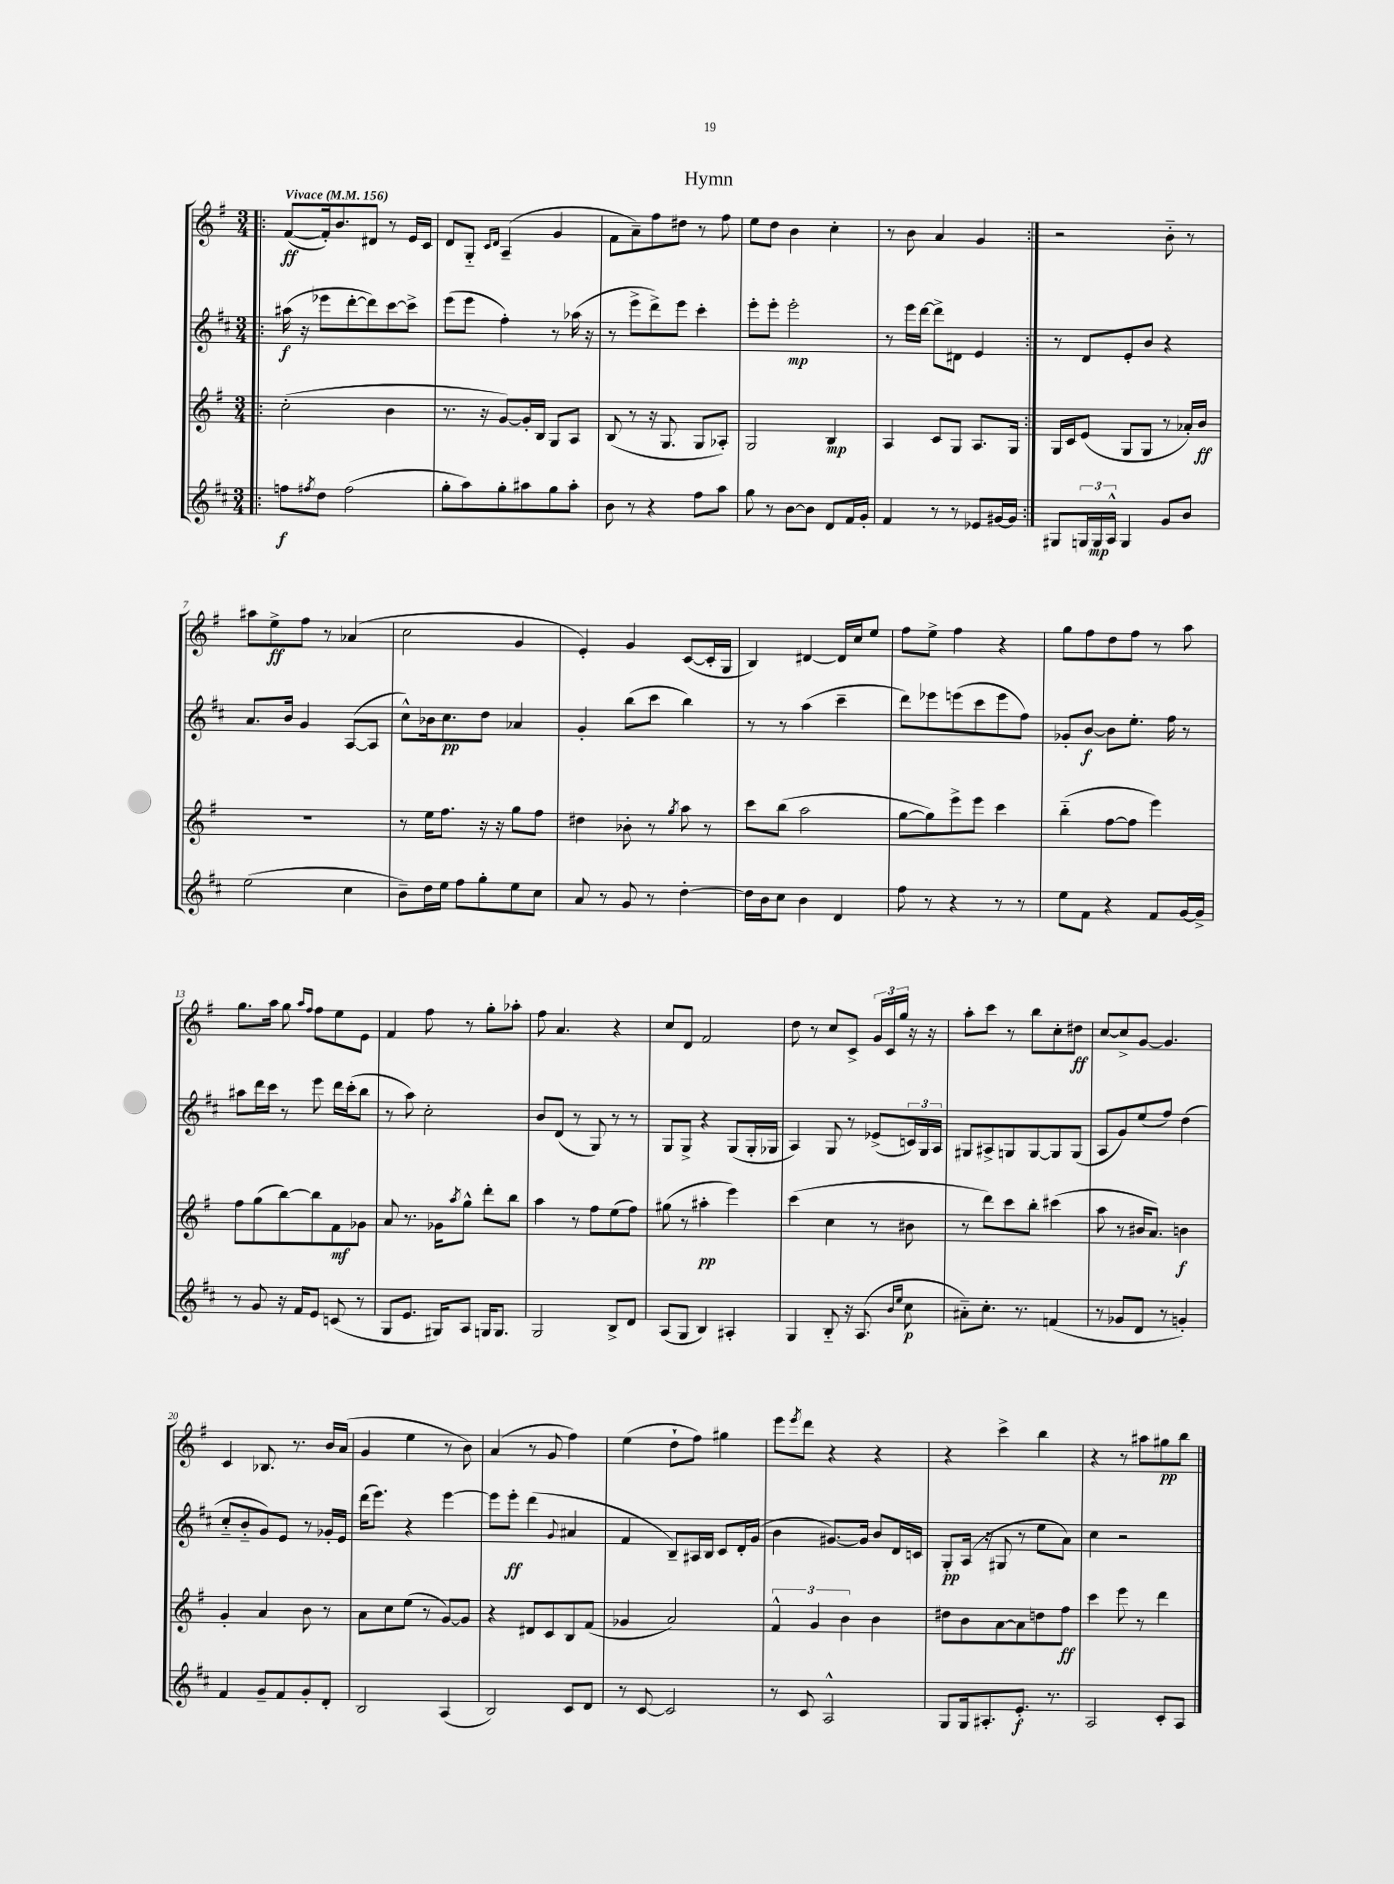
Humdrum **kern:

**kern	**kern	**kern	**kern
*staff4	*staff3	*staff2	*staff1
*clefG2	*clefG2	*clefG2	*clefG2
*k[f#c#]	*k[f#]	*k[f#c#]	*k[f#]
*M3/4	*M3/4	*M3/4	*M3/4
*MM156	*MM156	*MM156	*MM156
=!|:	=!|:	=!|:	=!|:
8ff	(2cc'	(16aa#	([8f#
.	.	16r	.
8qff#	.	.	.
8dd	.	8eee-	16f#'])
.	.	.	8.b
(2ff#	.	[8ddd'	.
.	.	8ddd])	8d#
.	4b	[8ccc#	8r
.	.	8ccc#^]	16e
.	.	.	16c
=	=	=	=
8gg'	8.r	(8eee	8d
8aa)	.	8eee	8G'~
.	16r	.	.
.	.	.	16qqc
.	.	.	16qqd
8gg'	[8g)	4ff#')	(4A~
8aa#	16g']	.	.
.	16B	.	.
8gg	8G	8r	4g
8aa#'	8A	(16aa-	.
.	.	16r	.
=	=	=	=
8b	(8B	8r	8f#
8r	8r	8eee^	8a~)
4r	16r	8ddd^)	8ff#
.	8.G	.	.
.	.	8eee	8dd#
8ff#	8G	4ccc#'	8r
8aa	8A-')	.	8ff#
=	=	=	=
8gg	2G	8eee'	8ee
8r	.	8eee'	8dd
[8b	.	2eee'	4b
8b]	.	.	.
8d	4B	.	4cc'
16f#	.	.	.
16g'	.	.	.
=	=	=	=
4f#	4A	8r	8r
.	.	16eee	8b
.	.	[16ddd	.
8r	8c	8ddd^]	4a
8r	8G	8d#	.
8e-	8.A	4e	4g
[16g#	.	.	.
16g#]	16G	.	.
=:|!	=:|!	=:|!	=:|!
8G#	16G	8r	2r
.	16c	.	.
24G	(8e	8d	.
24G	.	.	.
24A^^	.	.	.
4G	8G	8e'	.
.	8G	8b	.
8g	8r	4r	8b'~
8b	16a-')	.	8r
.	16b	.	.
=	=	=	=
(2ee	2.r	8.a	8aa#
.	.	.	8ee^
.	.	16b	.
.	.	4g	8ff#
.	.	.	8r
4cc#	.	([8A	(4a-
.	.	8A]	.
=	=	=	=
8b~)	8r	8cc#^^)	2cc
16dd	16ee	16b-	.
16ee	8.ff#	8.cc#	.
8ff#	.	.	.
8gg'	16r	8dd	.
.	16r	.	.
8ee	8gg	4a-	4g
8cc#	8ff#	.	.
=	=	=	=
8a	4dd#	4g'	4e')
8r	.	.	.
8g	8b-'	(8bb	4g
8r	8r	8ccc#	.
.	8qgg	.	.
[4dd'	8aa	4bb)	([8c
.	8r	.	16c']
.	.	.	16G
=	=	=	=
16dd]	8ccc	8r	4B)
16b	.	.	.
8cc#	(8bb	8r	.
4b	2aa	(4aa	[4d#
4d	.	4ccc#~	16d#]
.	.	.	16cc
.	.	.	8ee
=	=	=	=
8ff#	[8gg	8ddd)	8ff#
8r	8gg])	8eee-	8ee^
4r	8eee^	(8eee	4ff#
.	8eee	8ccc#	.
8r	4ccc	8eee	4r
8r	.	8ff#)	.
=	=	=	=
8ee	(4bb'~	8g-'	8gg
8f#	.	[8b	8ff#
4r	[8ff#	8b]	8dd
.	8ff#]	8.ee'	8ff#
8f#	4eee)	.	8r
.	.	16ff#	.
[16g	.	8r	8aa
16g^]	.	.	.
=	=	=	=
8r	8ff#	8aa#	8.gg
8g	(8gg	16ddd	.
.	.	16ccc#	16aa
16r	[8bb)	8r	8gg
16f#	.	.	.
.	.	.	16qqaa
.	.	.	16qqff#
8e	8bb]	8eee	8ff#
(8c	8f#	16ddd	8ee
.	.	(16ccc#'	.
8r	8g-	8bb	8e
=	=	=	=
8G	8a	8r	4f#
8.e	8.r	8aa)	.
.	.	2cc#'	8ff#
16G#)	16g-	.	.
.	8qaa	.	.
8A	8gg^^	.	8r
16G	8ddd'	.	8gg'
8.G	.	.	.
.	8bb	.	8aa-'
=	=	=	=
2G	4aa	8b	8ff#
.	.	(8d	4.a
.	8r	8r	.
.	8ff#	8G)	.
8B^	(8ee	8r	4r
8d	8ff#)	8r	.
=	=	=	=
(8A	(8gg#	8G	8cc
8G	8r	8G^	8d
4B)	4aa#'	4r	2f#
4A#'	4eee)	(8G	.
.	.	16G'	.
.	.	16G-	.
=	=	=	=
4G	(4ccc	4A)	8dd
.	.	.	8r
8B'~	4cc	8G	8cc
16r	.	8r	8c^
(8.A	.	.	.
.	8r	(8e-^	24g
.	.	.	24c
.	.	.	24gg
16qqb	.	.	.
16qqee	.	.	.
8cc#	8b#	24c)	16r
.	.	24G	.
.	.	.	16r
.	.	24A	.
=	=	=	=
8a#'~)	8r	8G#	8aa'
8.cc#'	8ddd)	8A#^	8ccc
.	8ccc	8G	8r
8.r	.	.	.
.	8bb'	[8G	8bb
(4f	(4ccc#	8G]	8cc'
.	.	(8G	8dd#
=	=	=	=
8r	8aa	8A	[8cc
8g-	8r	8g)	8cc^]
8d	16b#	(8ee	[8g
.	8.a)	.	.
8r	.	8ff#)	4.g]
4g')	4b	(4dd	.
=	=	=	=
4f#	4g'	8cc#'~	4c
.	.	8b'~	.
8g~	4a	8g)	8.B-
8f#	.	8e	.
.	.	.	8.r
8g'	8b	8r	.
8d'	8r	16g-'	16b
.	.	16e	(16a
=	=	=	=
2B	8a	(16ddd	4g
.	.	8.eee)	.
.	8cc	.	.
.	(8ee	4r	4ee
.	8r	.	.
(4A	[8g)	[4eee	8r
.	8g]	.	8b)
=	=	=	=
2B)	4r	8eee]	(4a
.	.	8eee'	.
.	8d#	(4ddd	8r
.	8c	.	8g
.	.	8qqg	.
8c#	8B	4a#	4ff#)
8d	(8f#	.	.
=	=	=	=
8r	4g-	4f#	(4ee
[8c#	.	.	.
2c#]	2a)	8B~)	8dd`
.	.	16A#	8ff#)
.	.	16B	.
.	.	8c#	4gg#
.	.	16d'	.
.	.	(16g	.
=	=	=	=
8r	6f#^^	4b	8eee
.	.	.	8qeee
8c#	.	.	8ddd
.	6g	.	.
2A^^	.	[8.g#)	4r
.	6b	.	.
.	.	16g#]	.
.	4b	8b	4r
.	.	16d	.
.	.	16c	.
=	=	=	=
8G	8dd#	8G'	4r
16G	8b	(16A	.
8.A#'	.	16r	.
.	[8a	8G#	4ccc^
8.e'	8a]	8r	.
.	8dd	8ee	4bb
8.r	.	.	.
.	8ff#	8a)	.
=	=	=	=
2A	4ccc	4cc#	4r
.	8eee	2r	8r
.	8r	.	8aa#
8c#'	4ddd	.	8gg#
8A	.	.	8bb
==	==	==	==
*-	*-	*-	*-
